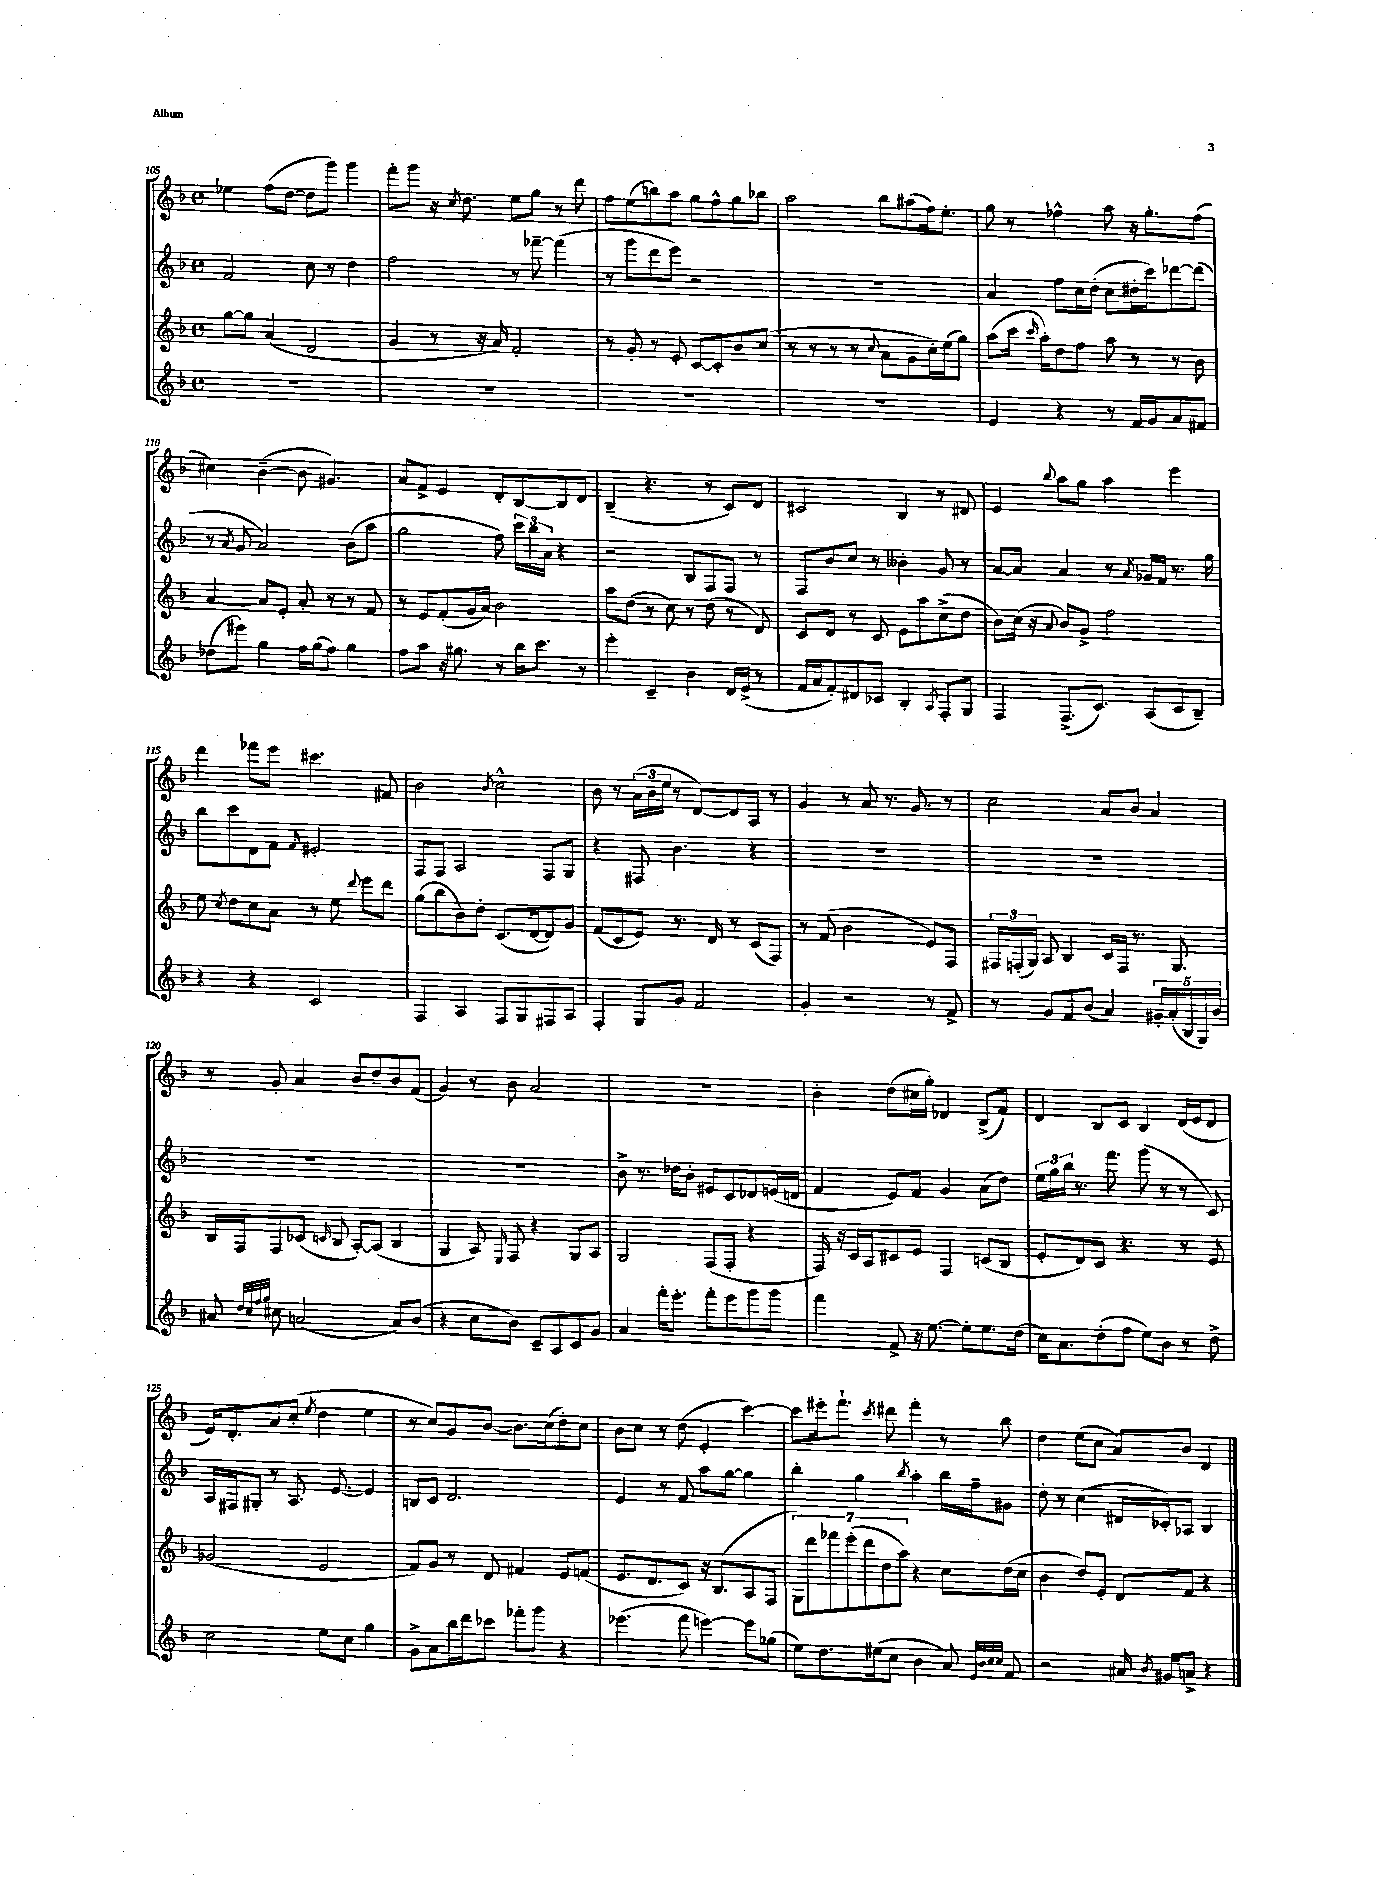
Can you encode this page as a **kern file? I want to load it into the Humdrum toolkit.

**kern	**kern	**kern	**kern
*part4	*part3	*part2	*part1
*staff4	*staff3	*staff2	*staff1
*clefG2	*clefG2	*clefG2	*clefG2
*k[b-]	*k[b-]	*k[b-]	*k[b-]
*M4/4	*M4/4	*M4/4	*M4/4
*met(c)	*met(c)	*met(c)	*met(c)
=105	=105	=105	=105
1r	[8gg\L	2f/	4ee-X\
.	8gg\J]	.	.
.	(4a/	.	(8ff\L
.	.	.	[8dd\J
.	2d/	8cc\	8dd\L]
.	.	8r	8ggg\J)
.	.	4dd\	4ggg\
=106	=106	=106	=106
1r	4g/	2ff\	8fff'\L
.	.	.	8ggg\J
.	8r	.	16r
.	.	.	8qcc/
.	.	.	8.dd\
.	16r	.	.
.	16a/)	.	.
.	2f'/	8r	8ee\L
.	.	[8fff-X~\	8gg\J
.	.	(4fff-\]	8r
.	.	.	8ddd\
=107	=107	=107	=107
1r	8r	8r	8ff\L
.	8g'/	8ggg\L	(8ee\
.	8r	8ddd\	8bbn\)
.	8e'/	8eee\J)	8aa\J
.	[8c/L	2r	8gg\L
.	8c'/]	.	8ff^^\
.	8b-/	.	8gg\
.	(8cc/J	.	8bb-X\J
=108	=108	=108	=108
1r	8r	1r	2aa\
.	8r	.	.
.	8r	.	.
.	8r	.	.
.	8qqcc/	.	.
.	8a\L	.	8bb-\L
.	8g\	.	(8aa#X\
.	16cc'\L)	.	16ff\k)
.	(16ee\J	.	8.ee'\J
.	8gg\J)	.	.
=109	=109	=109	=109
4e/	(8aa\L	4a/	8gg\
.	16ccc\Jk	.	8r
.	16qqccc/	.	.
.	16aa'\KL)	.	.
4r	8dd\	8ff\L	4ff-X^^\
.	8ff\J	16cc\L	.
.	.	(16dd'\JJ	.
8r	8aa\	8cc\L	8aa\
16f/LL	8r	16dd#X'\L	16r
16g/J	.	16ccc\J)	8.gg'\L
8a/	8r	[8ddd-X\	.
8f#X/J	8b-\	(8ddd-\J]	(8ff-\J
!!LO:LB:g=z
=110	=110	=110	=110
(8dd-X\L	[4a/	8r	4cc#X\)
.	.	8qa/	.
8eee#X\J)	.	8g/	.
4gg\	8a/L]	2a/)	([4b-~\
.	8e'/J	.	.
16ff\LL	8a'/	.	8b-\]
(16gg\J	.	.	.
8ff\J)	8r	.	4.g#X/)
4gg\	8r	(8b-\L	.
.	8f/	8aa\J	.
=111	=111	=111	=111
8ff\L	8r	2gg\	8a/L
8aa\J	8e/L	.	8f^/J
16r	(8f'/	.	4e/
8.gg#X\	.	.	.
.	16g/L	.	.
.	16a/JJ)	.	.
8r	2b-\	8ff\)	8d'/L
16bb-\KL	.	24ccc\LL	[8B-/
.	.	24bb-\	.
8.ccc\J	.	.	.
.	.	24a\JJ	.
.	.	4r	8B-/]
8r	.	.	8d/J
=112	=112	=112	=112
4eee'\	8aa\L	2r	(4B-~/
.	(8dd\J	.	.
4c~/	8r	.	4.r
.	8cc\)	.	.
4b-\	8r	8B-/L	.
.	(8dd\	8F/	8r
16d/LL	8r	8F/J	8c/L)
(16e^/JJ	.	.	.
8r	8d/)	8r	8d/J
=113	=113	=113	=113
16f/LL	8c/L	8F/L	2c#X/
16a/J	.	.	.
8f'/)	8d/J	8b-/	.
8d#X/	8r	8cc/J	.
8c-X/J	8c/	8r	.
4B-'/	8e\L	4b--X'\	4B-/
.	8aa\	.	.
8qA/	.	.	.
8F'/L	(8cc^\	8g/	8r
8G/J	8dd\J	8r	8d#X/
=114	=114	=114	=114
4F/	8b-\L)	[8a/L	4e/
.	(16cc\Jk	8a/J]	.
.	16r	.	.
.	8qqa/	.	8qqbb-/
(8.F^/L	8b-/L)	4a/	8aa\L
.	8g^/J	.	8gg\J
8.c/J)	.	.	.
.	2ff\	8r	4aa\
.	.	8qa/	.
(8A/L	.	16g-X/LL	.
.	.	16f/JJ	.
8c/	.	8.r	4eee\
8B-~/J)	.	.	.
.	.	16gg\	.
!!LO:LB:g=z
=115	=115	=115	=115
4r	8ee\	8bb-\L	4ddd\
.	8qcc/	.	.
.	8dd\L	8ccc\	.
4r	8cc\	8d\	8fff-X\L
.	8a\J	8f\J	8eee\J
.	.	16qqf/	.
2c/	8r	2e#X'/	4.ccc#X\
.	8ee\	.	.
.	8qqddd/	.	.
.	8eee\L	.	.
.	8ddd\J	.	8f#X/
=116	=116	=116	=116
4F/	(8gg\L	8F/L	2b-\
.	8bb-\	8F/J	.
4A/	8b-\)	2A/	.
.	8dd'\J	.	.
.	.	.	8qb-/
8F/L	(8.c/L	.	2cc^^\
8G/	.	.	.
.	[16d/k	.	.
8F#X/	8d/])	8F/L	.
8A/J	8g/J	8G/J	.
=117	=117	=117	=117
4F'/	(8f/L	4r	8b-\
.	8c/	.	8r
8G/L	8e/J)	8F#X/	(24a\LL
.	.	.	24b-\
.	.	.	24ee\JJ
8g/J	8.r	4.b-\	8r
2f/	.	.	[8d/L)
.	16d/	.	.
.	8r	.	8d/]
.	(8c/L	4r	8A/J
.	8F/J)	.	8r
=118	=118	=118	=118
4g'/	8r	1r	4g/
.	(8f/	.	.
2r	2b-\	.	8r
.	.	.	8a/
.	.	.	8.r
.	.	.	8.g/
8r	8e/L)	.	.
8f^/	8F/J	.	8r
=119	=119	=119	=119
8r	24F#X/LL	1r	2cc\
.	(24Fn'/	.	.
.	24G/JJ)	.	.
8g/L	8A/	.	.
8f/	4B-/	.	.
(8b-/J	.	.	.
4a/)	16c/LL	.	8a/L
.	16F/JJ	.	.
.	8.r	.	8b-/J
20g#X'/LL	.	.	4a/
(20a'/	.	.	.
.	8.G/	.	.
20B-/	.	.	.
20G/)	.	.	.
20b-/JJ	.	.	.
!!LO:LB:g=z
=120	=120	=120	=120
8a#X/	16B-/LL	1r	8r
.	16F/J	.	.
32qqdd/LLL	.	.	.
32qqcc/	.	.	.
32qqff/	.	.	.
32qqgg/JJJ	.	.	.
8cc#X\	8F/	.	8g'/
(2an/	(8c-X/J	.	4a/
.	16qqcn/	.	.
.	8B-/	.	.
.	[8A'/L)	.	8b-/L
.	(8A/J]	.	8dd~/
8a/L)	4B-/	.	8b-/
(8b-/J	.	.	(8f/J
=121	=121	=121	=121
4r	4G/	1r	4g/)
8cc\L	8A/)	.	8r
.	16qqE/	.	.
8b-\J)	8F/	.	8b-\
8c~/L	4r	.	2a/
8A/	.	.	.
8c/	8G/L	.	.
8g/J	8A/J	.	.
=122	=122	=122	=122
4a/	2G/	8b-^\	1r
.	.	8.r	.
16fff'\KL	.	.	.
8.eee'\J	.	16dd-X\KL	.
.	.	8b-'\J	.
8fff'\L	(8F/L	8e#X/L	.
8eee\	8F'/J	8c/	.
8ggg\	4r	8d-X/	.
8ggg\J	.	(16en/L	.
.	.	16dn/JJ	.
=123	=123	=123	=123
4fff\	16F/)	4f/	4b-'\
.	16r	.	.
.	16c/LL	.	.
.	16A/J	.	.
8f^/	8c#X/	8e/L)	(8dd\L
16r	8e/J	8f/J	16cc#X\L
[8.ee\	.	.	16gg'\JJ)
.	4F/	4g/	4d-X/
8ee'\L]	.	.	.
8.ee\	(8cn/L	(8a\L	(8B-^/L
.	8B-/J	8dd\J)	8f/J)
(16dd\Jk	.	.	.
=124	=124	=124	=124
16cc\KL)	8e'/L	24ee\LL	4d/
.	.	24gg\	.
8.a\	.	.	.
.	.	24bb-\JJ	.
.	8d/)	8.r	.
(8dd'\	8c/J	.	8B-/L
.	.	8.fff\	.
8ff\J	4.r	.	8c/J
8ee\L)	.	(8ggg\	4B-/
8b-\J	.	8r	.
8r	8r	8r	(16d/LL
.	.	.	16e/J
8dd^\	8e/	8c/)	8d/J
!!LO:LB:g=z
=125	=125	=125	=125
2cc\	(2g-X/	16A/LL	16e/KL)
.	.	16F#X/J	8.d'/
.	.	8G#X'/J	.
.	.	8r	8a/
.	.	8.A/	(8cc'/J
.	.	.	8qee/
8ee\L	2e/	.	4dd\
.	.	[8.e/	.
8cc\J	.	.	.
4gg\	.	4e/]	4ee\
=126	=126	=126	=126
8g^\L	8f/L)	8Bn/L	8r
8a\	8g/J	8c/J	8cc/L)
16bb-\L	8r	2.d/	8g/
16ddd\J	.	.	.
8ccc-X\J	8d/	.	[8b-/J
8fff-X'\L	4f#X/	.	8.b-\L]
8ggg\J	.	.	.
.	.	.	(16cc\k
4r	8e/L	.	8dd'\)
.	(8fn/J	.	8cc\J
=127	=127	=127	=127
(4.eee-X\	8.e/L	4e/	8b-\L
.	.	.	8cc\J
.	8.d/	.	.
.	.	8r	8r
8fff\	8c/J)	8f/	(8dd\
[4eeen\)	16r	8aa\L	4e'/
.	(8.B-/L	.	.
.	.	[8gg\J	.
8eee\L]	8A/	4gg\]	[4ccc\)
(8gg-X\J	8F/J	.	.
=128	=128	=128	=128
8ee\L)	14G\L)	4bb-'\	8ccc\L]
.	14ddd\	.	.
8.dd\	.	.	16eee#X'\k
.	14fff-X\	.	.
.	.	.	8.fff`\J
.	(14eee'\	.	.
.	.	4gg\	.
.	14ddd\	.	.
(16ee#X\k	.	.	.
.	14dd\	.	.
.	.	.	8qccc/
8cc\J	.	.	8ddd#X\
.	14aa\J)	.	.
.	.	8qbb-/	.
4b-\	4r	4aa'\	4fff'\
8a/)	8cc\L	16bb-\LL	8r
.	.	16ff~\J	.
32qqe/LLL	.	.	.
32qqb-/	.	.	.
32qqcc/	.	.	.
32qqcc/JJJ	.	.	.
8f/	(16dd\L	8g#X\J	8bb-\
.	16cc\JJ	.	.
=129	=129	=129	=129
2r	4b-\	8dd'\	4dd\
.	.	8r	.
.	8dd/L)	(4cc\	(8ee\L
.	8e'/J	.	8cc\J
16a#X/	8d/L	16d#X/LL	8a/L)
8qb-/	.	.	.
16g#X/KL	.	16c-X'/J)	.
8an^/J	8f/J	8A-X/J	8b-/J
4r	4r	4B-/	4d/
==	==	==	==
*-	*-	*-	*-
